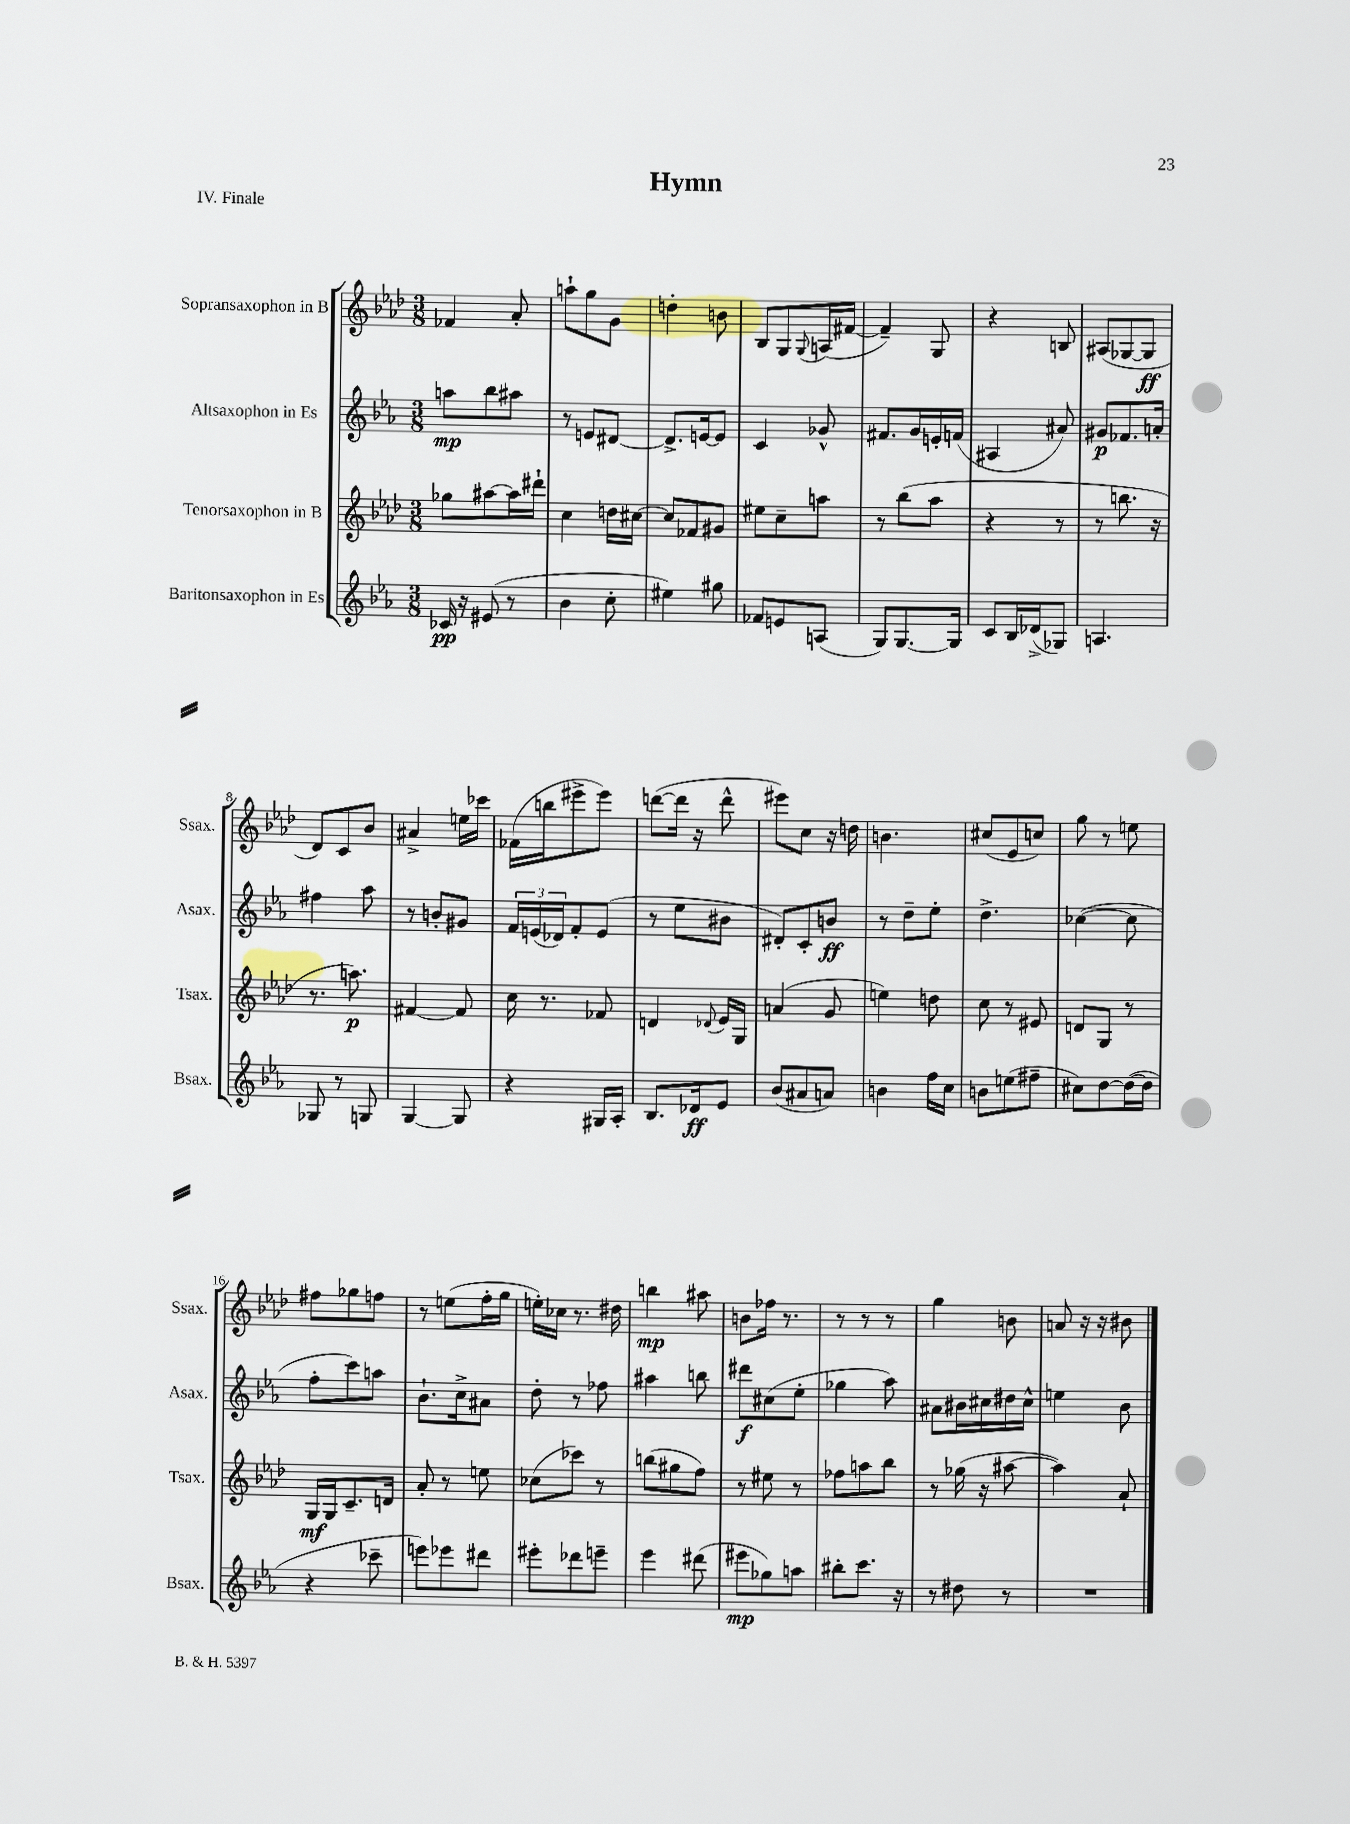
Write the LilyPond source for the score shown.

\header { title = "Hymn" piece = "IV. Finale" }
<<
\new StaffGroup <<
\new Staff = "s0" \with { instrumentName = "Sopransaxophon in B" shortInstrumentName = "Ssax." } {
    \clef treble \key aes \major \numericTimeSignature \time 3/8
    fes'4 aes'8-. |
    a''8-! g''8 g'8 |
    d''4-. b'8 |
    bes8 g8 \appoggiatura { g8 } a16( fis'16~ |
    fis'4--) g8 |
    r4 b8 |
    ais8( ges8~ ges8\ff |
    des'8) c'8 bes'8 |
    ais'4-> e''16 ces'''16 |
    fes'16( b''16 eis'''8-> eis'''8) |
    d'''8~( d'''16 r16 d'''8-^ |
    eis'''8) c''8 r16 d''16 |
    b'4. |
    cis''8( ees'8 c''8) |
    g''8 r8 e''8 |
    fis''8 ges''8 f''8 |
    r8 e''8( f''16-. g''16 |
    e''16-.) ces''16 r8. dis''16 |
    b''4\mp ais''8 |
    b'8 fes''16 r8. |
    r8 r8 r8 |
    g''4 b'8 |
    a'8 r16 r16 bis'8 \bar "|." |
}
\new Staff = "s1" \with { instrumentName = "Altsaxophon in Es" shortInstrumentName = "Asax." } {
    \clef treble \key ees \major \numericTimeSignature \time 3/8
    a''8\mp bes''8 ais''8 |
    r8 e'8 dis'8~ |
    dis'8.-> e'16~ e'8 |
    c'4 ges'8-^ |
    fis'8. g'16 e'16-. f'16( |
    ais4 ais'8) |
    gis'8\p fes'8. a'16-. |
    fis''4 aes''8 |
    r8 b'8-. gis'8 |
    \tuplet 3/2 { f'16 e'16( des'16) } f'8-. e'8( |
    r8 ees''8 bis'8 |
    dis'8-.) c'8-. b'8\ff |
    r8 d''8-- ees''8-. |
    d''4.-> |
    ces''4~( ces''8 |
    f''8-. c'''8) a''8 |
    bes'8.-! c''16-> ais'8 |
    d''8-. r8 fes''8 |
    ais''4 b''8 |
    dis'''8\f cis''8( ees''8-. |
    ges''4 aes''8) |
    ais'8 bis'16 cis''16 dis''16 cis''16-^ |
    e''4 bes'8 \bar "|." |
}
\new Staff = "s2" \with { instrumentName = "Tenorsaxophon in B" shortInstrumentName = "Tsax." } {
    \clef treble \key aes \major \numericTimeSignature \time 3/8
    ges''8 ais''8~ ais''16 dis'''16-! |
    c''4 d''16 cis''16~ |
    cis''8 fes'8 gis'8 |
    eis''8 c''8-- a''8 |
    r8 bes''8( aes''8 |
    r4 r8 |
    r8 b''8. r16 |
    r8. a''8.\p) |
    fis'4~ fis'8 |
    c''16 r8. fes'8 |
    d'4 \appoggiatura { des'8 } ees'16 g16 |
    a'4( g'8 |
    e''4) d''8 |
    c''8 r8 eis'8 |
    d'8 g8 r8 |
    g16\mf g16 c'8.-- d'16 |
    aes'8-. r8 e''8 |
    ces''8( ces'''8) r8 |
    b''8( gis''8 f''8) |
    r8 eis''8 r8 |
    fes''8 a''8 bes''8 |
    r8 ges''16( r16 ais''8~ |
    ais''4) aes'8-! \bar "|." |
}
\new Staff = "s3" \with { instrumentName = "Baritonsaxophon in Es" shortInstrumentName = "Bsax." } {
    \clef treble \key ees \major \numericTimeSignature \time 3/8
    ces'16\pp r16 eis'8( r8 |
    bes'4 c''8-. |
    eis''4) gis''8 |
    fes'8 e'8 a8( |
    g8) g8.~ g16 |
    c'8 bes16 des'16->( ges8) |
    a4. |
    ges8 r8 g8 |
    g4~ g8 |
    r4 gis16 aes16-. |
    bes8. des'16\ff ees'8 |
    bes'8( ais'8 a'8) |
    b'4 f''16 c''16 |
    b'8 e''8( fis''8-- |
    cis''8) d''8~ d''16~( d''16 |
    r4 ces'''8-- |
    e'''8) ees'''8 dis'''8 |
    eis'''8-. des'''8 e'''8-- |
    ees'''4 dis'''8( |
    eis'''8\mp ges''8) a''8 |
    bis''8-. c'''8. r16 |
    r8 dis''8 r8 |
    R4. \bar "|." |
}
>>
>>
